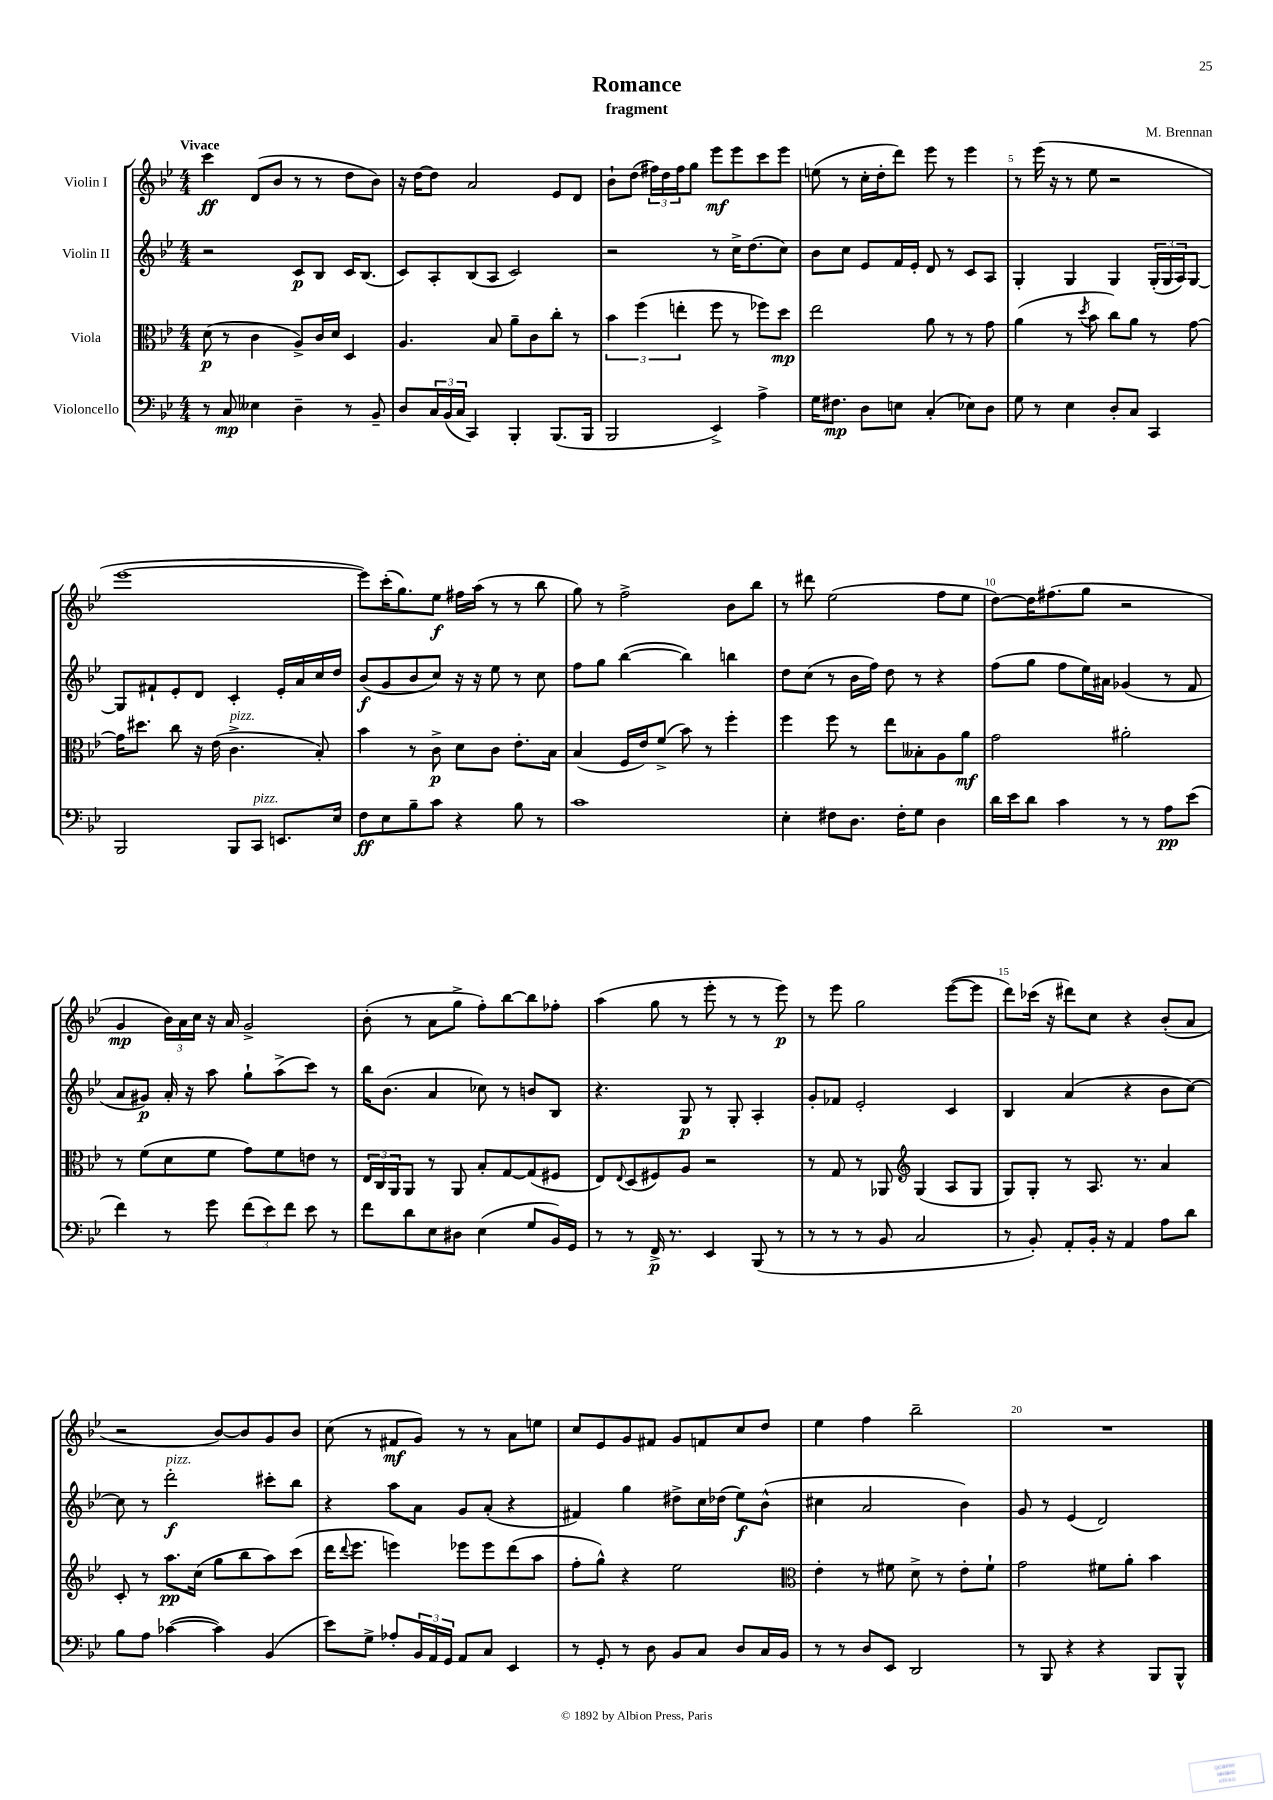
\header { title = "Romance" composer = "M. Brennan" subtitle = "fragment" }
<<
\new StaffGroup <<
\new Staff = "s0" \with { instrumentName = "Violin I" } {
    \clef treble \key bes \major \numericTimeSignature \time 4/4 \tempo "Vivace"
    c'''4\ff d'8( bes'8 r8 r8 d''8 bes'8) |
    r16 d''16~ d''8 a'2 ees'8 d'8 |
    bes'8-! d''8( \tuplet 3/2 { fis''16) d''16 fis''16 } g''8 ees'''8\mf ees'''8 c'''8 ees'''8 |
    e''8( r8 c''16-. d''16-. d'''8) ees'''8 r8 ees'''4 |
    r8 ees'''16( r16 r8 ees''8 r2 |
    ees'''1~ |
    ees'''8) c'''16-.( g''8.) ees''8\f fis''16 a''16( r8 r8 bes''8 |
    g''8) r8 f''2-> bes'8 bes''8 |
    r8 dis'''8 ees''2( f''8 ees''8 |
    d''8~) d''16 fis''8.( g''8 r2 |
    g'4\mp \tuplet 3/2 { bes'16) a'16 c''16 } r16 a'16 g'2-> |
    bes'8-.( r8 a'8 g''8-> f''8-.) bes''8~ bes''8 fes''8-. |
    a''4( g''8 r8 ees'''8-. r8 r8 ees'''8\p) |
    r8 ees'''8 g''2 ees'''8~( ees'''8 |
    d'''8) ces'''16( r16 dis'''8) c''8 r4 bes'8-.( a'8 |
    r2 bes'8~) bes'8 g'8 bes'8 |
    c''8( r8 fis'8\mf g'8) r8 r8 a'8 e''8 |
    c''8 ees'8 g'8 fis'8 g'8 f'8 c''8 d''8 |
    ees''4 f''4 bes''2-- |
    R1 \bar "|." |
}
\new Staff = "s1" \with { instrumentName = "Violin II" } {
    \clef treble \key bes \major \numericTimeSignature \time 4/4
    r2 c'8\p bes8 c'16 bes8.( |
    c'8) a8-. bes8( a8 c'2) |
    r2 r8 c''16-> d''8.( c''8) |
    bes'8 c''8 ees'8 f'16 ees'16-. d'8 r8 c'8 a8 |
    g4-. g4 g4 \tuplet 3/2 { g16-.( g16 a16) } g8~ |
    g8 fis'8-! ees'8-. d'8 c'4-. ees'16-. a'16 c''16 d''16 |
    bes'8\f( g'8 bes'8 c''8) r16 r16 ees''8 r8 c''8 |
    f''8 g''8 bes''4~( bes''4) b''4 |
    d''8 c''8( r8 bes'16 f''16) d''8 r8 r4 |
    f''8( g''8 f''8 ees''16) ais'16 ges'4( r8 f'8 |
    a'8 gis'8\p) a'16-. r16 a''8 g''8-! a''8->( c'''8) r8 |
    bes''16 bes'8.( a'4 ces''8) r8 b'8 bes8 |
    r4. g8\p r8 g8-. a4-. |
    g'8-. fes'8 ees'2-. c'4 |
    bes4 a'4( r4 bes'8 c''8~) |
    c''8 r8 d'''2-.\f^\markup { \italic "pizz." } cis'''8-. bes''8 |
    r4 a''8 a'8 g'8 a'8-.( r4 |
    fis'4) g''4 dis''8-> c''16 des''16( ees''8\f) bes'8-^( |
    cis''4 a'2 bes'4) |
    g'8 r8 ees'4( d'2) \bar "|." |
}
\new Staff = "s2" \with { instrumentName = "Viola" } {
    \clef alto \key bes \major \numericTimeSignature \time 4/4
    d'8\p( r8 c'4 a8->) c'16 d'16 d4 |
    a4. bes8 a'8-- c'8 c''8-. r8 |
    \tuplet 3/2 { bes'4 f''4( e''4-. } f''8 r8 fes''8) d''8\mp |
    ees''2 a'8 r8 r8 g'8 |
    a'4( r8 \acciaccatura { d''8 } bes'8 c''8) a'8 r8 g'8~ |
    g'16 dis''8. c''8 r16 ees'16( c'4.->^\markup { \italic "pizz." } bes8-.) |
    bes'4 r8 c'8->\p d'8 c'8 ees'8.-. bes16 |
    bes4( f16 ees'16) f'8->( bes'8) r8 f''4-. |
    f''4 f''8 r8 ees''8 beses8-. a8 a'8\mf |
    g'2 ais'2-. |
    r8 f'8( d'8 f'8 g'8) f'8 e'8 r8 |
    \tuplet 3/2 { ees16 c16 a,16 } a,8 r8 a,8 bes8-. g8~ g8( fis8 |
    ees8) \appoggiatura { ees8 } d8( fis8) a8 r2 |
    r8 g8 r8 aes,8 \clef treble g4( a8 g8 |
    g8) g8-. r8 a8. r8. a'4 |
    c'8-. r8 a''8.\pp c''16( g''8 bes''8 a''8) c'''8( |
    d'''16 \appoggiatura { d'''8 } ees'''8. e'''4) ees'''8 ees'''8 d'''8( a''8 |
    f''8-. g''8-^) r4 ees''2 |
    \clef alto ees'4-. r8 fis'8 d'8-> r8 ees'8-. fis'8-! |
    g'2 fis'8 a'8-. bes'4 \bar "|." |
}
\new Staff = "s3" \with { instrumentName = "Violoncello" } {
    \clef bass \key bes \major \numericTimeSignature \time 4/4
    r8 c8\mp eeses4 d4-- r8 bes,8-- |
    d8 \tuplet 3/2 { c16 bes,16( c16 } c,4) bes,,4-. bes,,8.( bes,,16 |
    bes,,2 ees,4->) a4-> |
    g16 fis8.\mp d8 e8 c4-.( ees8) d8 |
    g8 r8 ees4 d8-. c8 c,4 |
    bes,,2 bes,,8 c,8^\markup { \italic "pizz." } e,8. ees16 |
    f8\ff ees8 bes8-- c'8 r4 bes8 r8 |
    c'1 |
    ees4-. fis8 d8. fis16-. g8 d4 |
    d'16 ees'16 d'8 c'4 r8 r8 a8\pp ees'8( |
    f'4) r8 g'8 \tuplet 3/2 { f'8( ees'8) f'8 } ees'8 r8 |
    f'8 d'8 ees8 dis8 ees4( g8 bes,16) g,16 |
    r8 r8 f,16->\p r8. ees,4 bes,,8( r8 |
    r8 r8 r8 bes,8 c2 |
    r8 bes,8-.) a,8-. bes,16-. r16 a,4 a8 d'8 |
    bes8 a8 ces'4~( ces'4) bes,4( |
    ees'8) g8-> aes8-. \tuplet 3/2 { bes,16 a,16 g,16 } a,8 c8 ees,4 |
    r8 g,8-. r8 d8 bes,8 c8 d8 c16 bes,16 |
    r8 r8 d8 ees,8 d,2 |
    r8 bes,,8 r4 r4 bes,,8 bes,,8-^ \bar "|." |
}
>>
>>
\layout { \context { \Score \override BarNumber.break-visibility = ##(#f #t #t) barNumberVisibility = #(every-nth-bar-number-visible 5) } }
